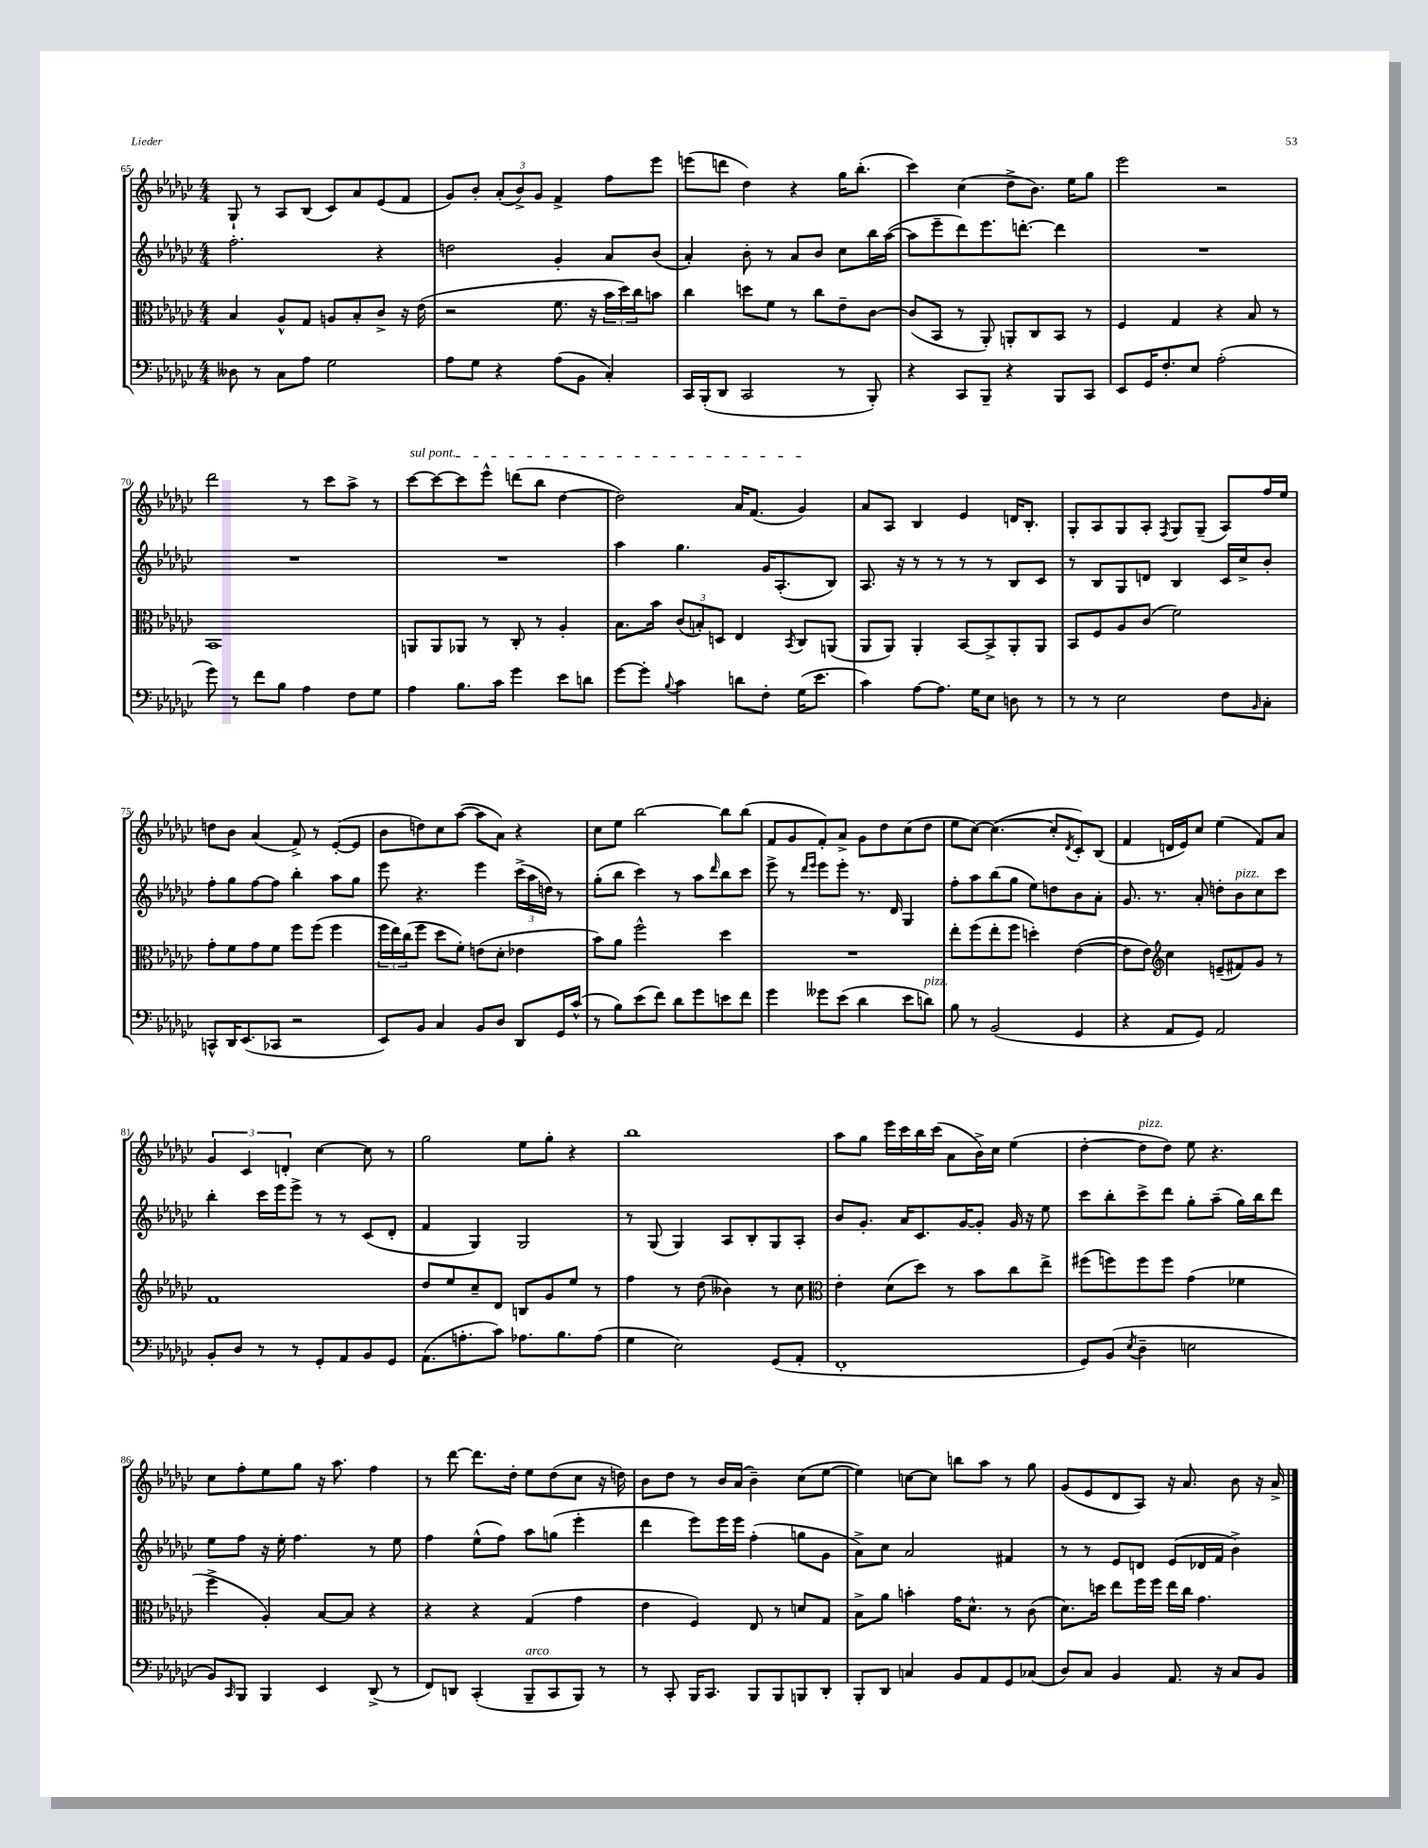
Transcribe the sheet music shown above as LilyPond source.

<<
\new StaffGroup <<
\new Staff = "s0" {
    \clef treble \key ges \major \numericTimeSignature \time 4/4
    ges8-! r8 aes8 bes8( ces'8) aes'8 ees'8( f'8 |
    ges'8) bes'8-. \tuplet 3/2 { aes'8-.( bes'8->) ges'8 } f'4-> f''8 ees'''8 |
    e'''8( d'''8 des''4) r4 ges''16 bes''8.-.( |
    ces'''4) ces''4( des''8-> bes'8.) ees''16 ges''8 |
    ees'''2 r2 |
    des'''2 r8 ces'''8 aes''8-> r8 |
    \once \override TextSpanner.bound-details.left.text = \markup { \italic "sul pont." } ces'''8~\startTextSpan ces'''8~ ces'''8 ees'''8-^ d'''8( bes''8 des''4~ |
    des''2) aes'16 f'8.( ges'4\stopTextSpan) |
    aes'8 aes8 bes4 ees'4 d'16 bes8.-. |
    ges8-. aes8 ges8 aes8-. \acciaccatura { f8 } ges8 ges8--( aes8) f''16 ees''16 |
    d''8 bes'8 aes'4( f'8->) r8 ees'8~-.( ees'8 |
    bes'8 d''8) ces''8 aes''8~( aes''8 aes'8) r4 |
    ces''8 ees''8 bes''2~ bes''8 bes''8( |
    f'8 ges'8 f'8-.) aes'8-> ges'8 des''8 ces''8( des''8 |
    ees''8 ces''8~) ces''4.~( ces''8-. \acciaccatura { des'8 } ces'8-.) bes8( |
    f'4 d'16 ees'16) ces''8 ees''4( f'8) aes'8 |
    \tuplet 3/2 { ges'4 ces'4 d'4-. } ces''4~ ces''8 r8 |
    ges''2 ees''8 ges''8-. r4 |
    bes''1 |
    aes''8 ges''8 ees'''16 ces'''16 bes''16 ces'''16( aes'8 bes'16->) ces''16 ees''4( |
    des''4~-. des''8^\markup { \italic "pizz." } des''8) ees''8 r4. |
    ces''8 f''8-. ees''8 ges''8 r16 aes''8. f''4 |
    r8 des'''8~ des'''8. des''16-. ees''8 des''8( ces''8 r16 d''16) |
    bes'8 des''8 r8 bes'16 aes'16( bes'4--) ces''8( ees''8~ |
    ees''4) c''8~ c''8 b''8 aes''8 r8 ges''8 |
    ges'8( ees'8 des'8 aes8) r16 aes'8. bes'8 r16 aes'16-> \bar "|." |
}
\new Staff = "s1" {
    \clef treble \key ges \major \numericTimeSignature \time 4/4
    f''2.-. r4 |
    d''2 ges'4-. aes'8 bes'8( |
    aes'4-.) bes'8-. r8 aes'8 bes'8 ces''8 bes''16 aes''16~( |
    aes''8 ees'''8-- des'''8) ees'''8. d'''8.~-. d'''4 |
    R1 |
    R1 |
    R1 |
    aes''4 ges''4. ges'16 aes8.-.( bes8) |
    aes8. r16 r8 r8 r8 r8 bes8 ces'8 |
    r8 bes8 ges8 d'8 bes4 ces'16 ces''16-> bes'8-. |
    f''8-. ges''8 f''8~ f''8 bes''4-. aes''8 ges''8 |
    ees'''8 r4. ees'''4 \tuplet 3/2 { ces'''16->( aes''16 d''16) } r8 |
    ges''8-.( bes''8 ces'''4) r8 aes''8 \grace { des'''16 } bes''8 ces'''8 |
    ees'''8-> r8 \grace { des'''16 ees'''16 } ees'''8 ees'''8-. r8. des'16 ges4 |
    f''8-. aes''8 bes''8( ges''8 ees''8) d''8 bes'8 aes'8-. |
    ges'8. r8. aes'8-. d''8-. bes'8^\markup { \italic "pizz." } ces''8 ces'''8 |
    bes''4-. ces'''16 ees'''16 ees'''8-> r8 r8 ces'8( des'8-. |
    f'4 ges4) ges2 |
    r8 ges8( ges4) aes8 bes8-. ges8 aes8-. |
    bes'8 ges'8.-. aes'16 ces'8. ges'16~ ges'8-. ges'16 r16 ees''8 |
    ces'''8 bes''8-. ces'''8-> des'''8 ges''8-. aes''8--( ges''16) bes''16 des'''8 |
    ees''8 f''8 r16 ees''16-. f''4. r8 ees''8 |
    f''4 ees''8-^( f''8) aes''8 g''8( ees'''4-. |
    des'''4 ees'''8) ees'''16 ees'''16 f''4-.( g''8 ges'8 |
    aes'8->) ces''8 aes'2 fis'4 |
    r8 r8 ees'8 d'8 ees'8( des'16 f'16 bes'4->) \bar "|." |
}
\new Staff = "s2" {
    \clef alto \key ges \major \numericTimeSignature \time 4/4
    bes4 aes8-^ ges8 a8 bes8-. ces'8-> r16 ees'16( |
    r2 f'8. r16 \tuplet 3/2 { bes'16 des''16) ces''16 } b'8 |
    ces''4 d''8 f'8 r8 ces''8 ees'8-- ces'8~ |
    ces'8( bes,8 r8 aes,8-.) a,8-. ces8 bes,8 r8 |
    f4 ges4 r4 bes8 r8 |
    bes,1 |
    a,8 a,8 aes,8 r8 ces8-. r8 aes4-. |
    bes8. bes'16 \tuplet 3/2 { ces'8( b8-.) d8 } ees4 \acciaccatura { bes,8 } ces8 a,8( |
    aes,8 aes,8) aes,4-. bes,8~ bes,8-> aes,8-. aes,8 |
    bes,8 f8 aes8 ces'8( f'2) |
    ges'8-. f'8 ges'8 f'8 f''8 f''8( f''4 |
    \tuplet 3/2 { f''16 ees''16) ces''16( } f''8 des''8 f'8-.) e'8( des'8-. ees'4 |
    bes'8) aes'8 f''2-^ des''4 |
    R1 |
    ees''8-. f''8( ees''8-. f''8 d''4-.) ees'4~( |
    ees'8 ees'8) \clef treble ces''4 e'8--( fis'8) ges'8 r8 |
    f'1 |
    des''8 ees''8 ces''8-- des'8 b8 ges'8 ees''8 r8 |
    f''4 r8 des''8( beses'4) r8 ces''8 |
    \clef alto ees'4-. des'8( des''8) r8 bes'8 ces''8 ees''8-> |
    fis''8( f''8) f''8 f''8 ges'4( fes'4 |
    f''4-> aes4-.) bes8~ bes8 r4 |
    r4 r4 ges4( ges'4 |
    ees'4 f4) ees8 r8 d'8 ges8 |
    bes8-> aes'8 b'4-. ges'16 des'8.-^ r8 ces'8( |
    des'8.) d''16 ees''8 f''16 f''16 ees''16 ces''16 ges'4. \bar "|." |
}
\new Staff = "s3" {
    \clef bass \key ges \major \numericTimeSignature \time 4/4
    deses8 r8 ces8 aes8 ges2 |
    aes8 ges8 r4 aes8( bes,8 ces4-.) |
    ces,16 bes,,16-.( des,8 ces,2 r8 bes,,8-.) |
    r4 ces,8 bes,,8-- r4 bes,,8 ces,8 |
    ees,8 ges,16 f8.-. ees8 aes2-.( |
    ges'8) r8 f'8 bes8 aes4 f8 ges8 |
    aes4 bes8. ces'16 ges'4 ees'8 d'8 |
    ges'8~ ges'8-. \appoggiatura { bes8 } ces'4 d'8 f8-. ges16( ees'8. |
    ces'4) aes8~ aes8. ges16 ees8 d8 r8 |
    r8 r8 ees2 f8 \grace { bes,16 } ces8-. |
    c,8-^ des,16 ees,8.( ces,8 r2 |
    ees,8) bes,8 ces4 bes,8 des8 des,8 ges,16 ces'16-^( |
    r8 bes8) ees'8( f'8) des'8 ges'8 e'8 f'8 |
    ges'4 geses'8 ees'8( des'4 ees'8 d'8^\markup { \italic "pizz." }) |
    bes8 r8 bes,2( ges,4 |
    r4 aes,8 ges,8) aes,2 |
    bes,8-. des8 r8 r8 ges,8-. aes,8 bes,8 ges,8 |
    aes,8.( a8.-. ces'8) aes8. bes8. aes8( |
    ges4 ees2) ges,8( aes,8-. |
    f,1-. |
    ges,8) bes,8( \acciaccatura { ees8 } des4-- e2 |
    bes,8) \grace { ces,16 } bes,,8 bes,,4 ees,4 des,8->( r8 |
    f,8) d,8 ces,4-.( bes,,8--^\markup { \italic "arco" } ces,8 bes,,8) r8 |
    r8 ces,8-. bes,,16 ces,8. bes,,8 bes,,8 b,,8 des,8-. |
    bes,,8-. des,8 c4 bes,8 aes,8 ges,8 ces8( |
    des8) ces8 bes,4 aes,8. r16 ces8 bes,8 \bar "|." |
}
>>
>>
\layout { \context { \Score currentBarNumber = #65 } }
